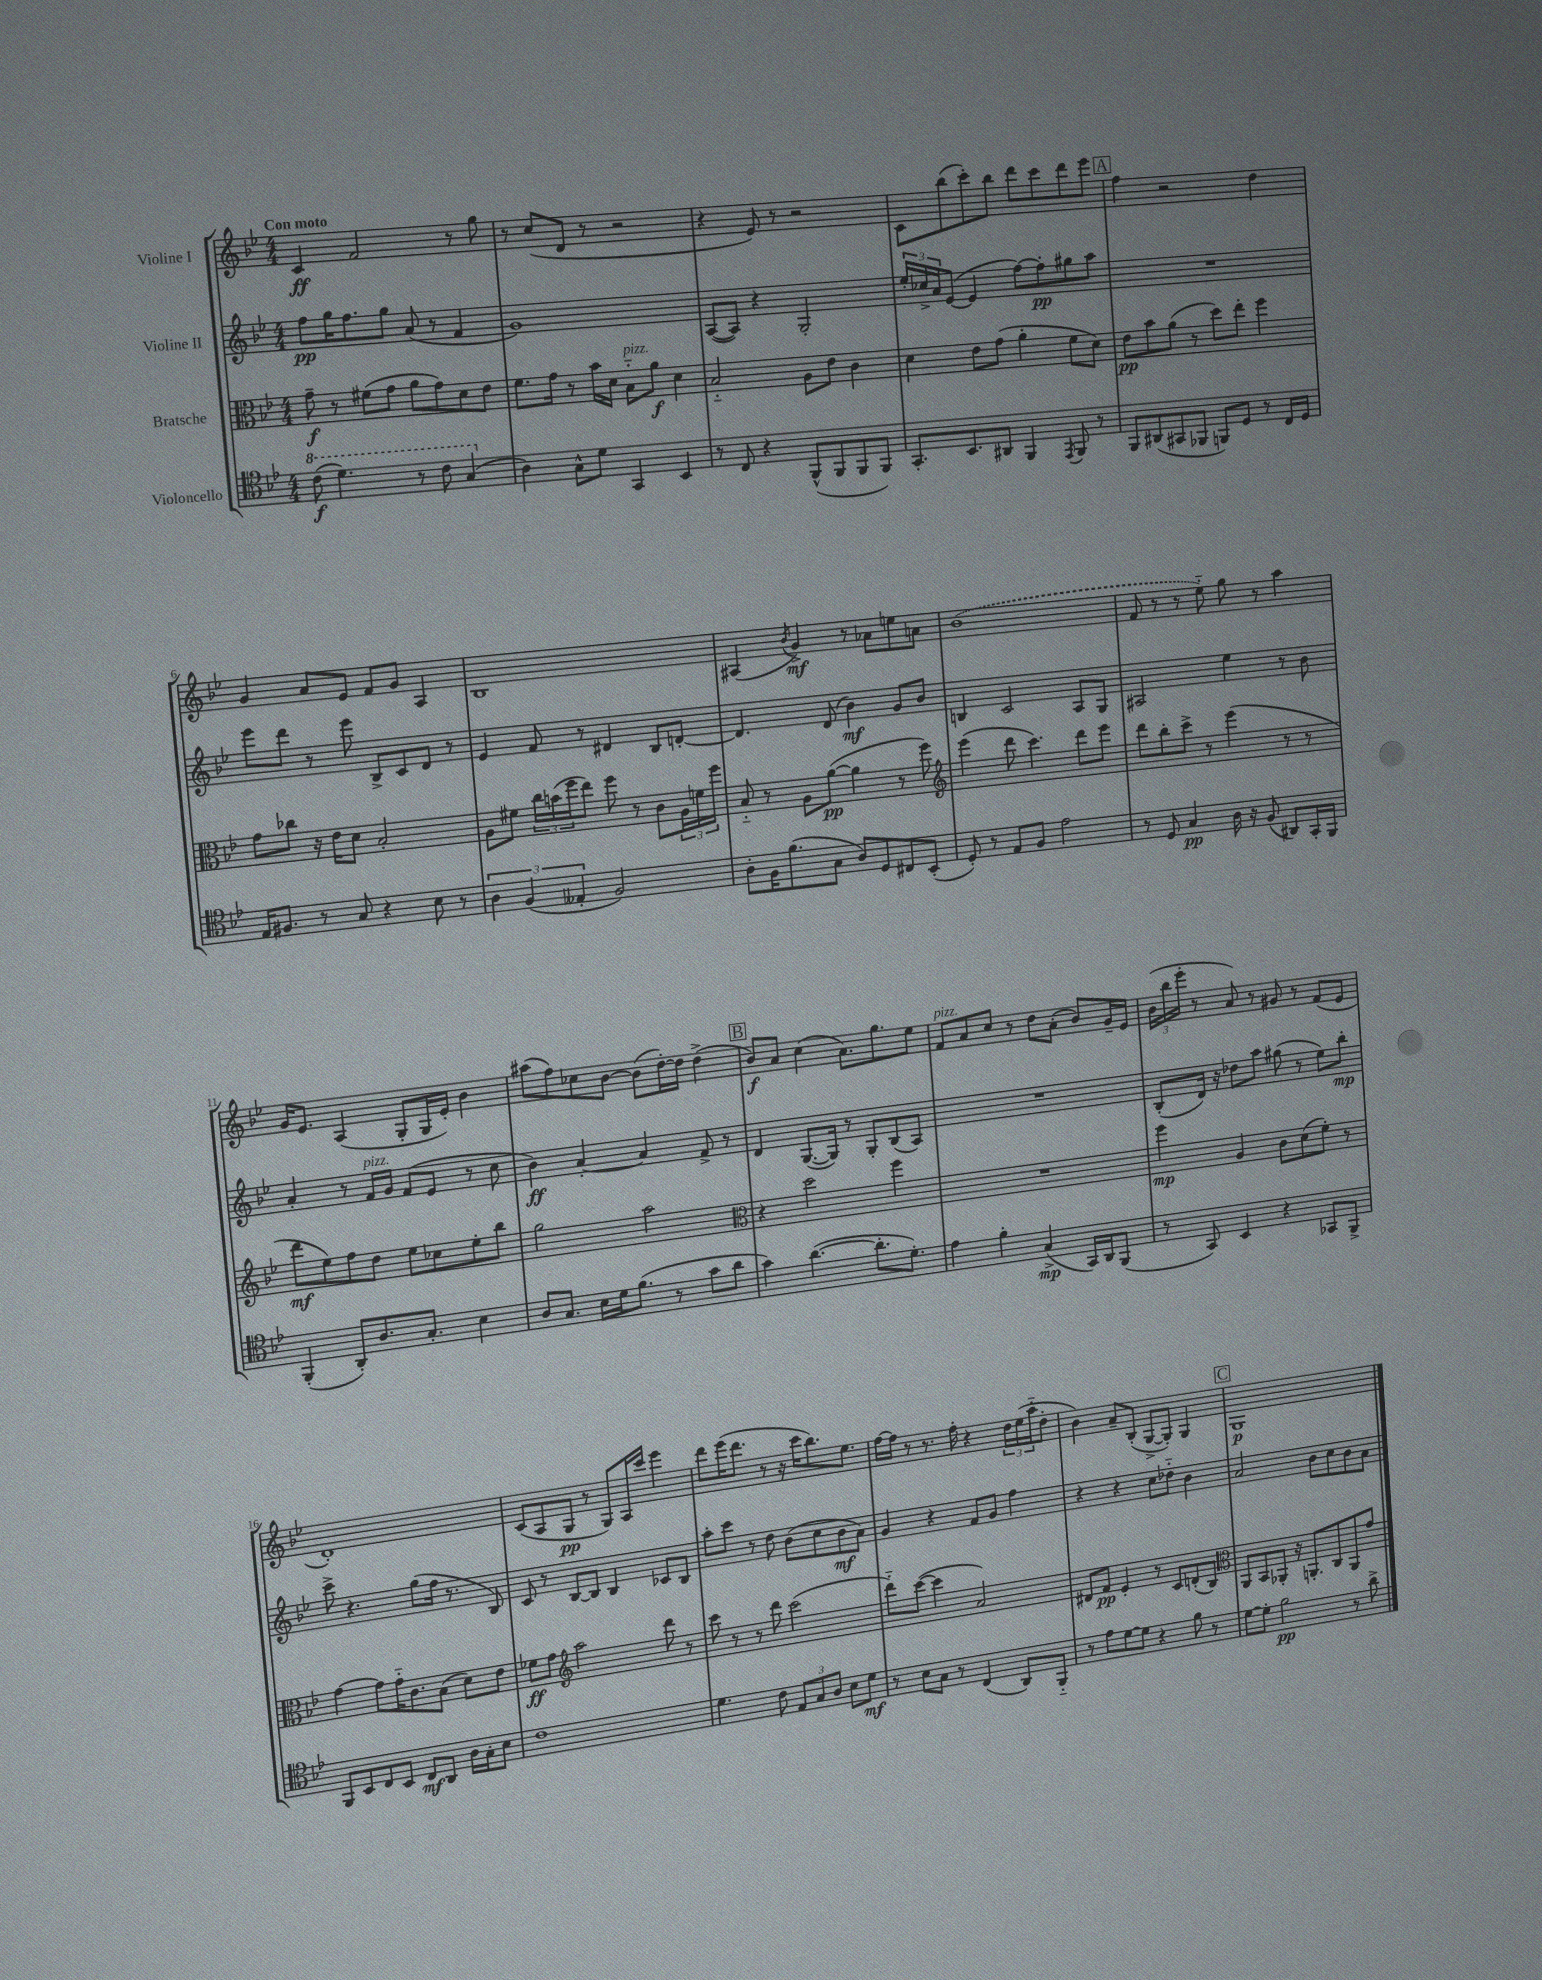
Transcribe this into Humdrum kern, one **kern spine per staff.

**kern	**dynam	**kern	**dynam	**kern	**dynam	**kern	**dynam
*part4	*part4	*part3	*part3	*part2	*part2	*part1	*part1
*staff4	*staff4	*staff3	*staff3	*staff2	*staff2	*staff1	*staff1
*I"Violoncello	*	*I"Bratsche	*	*I"Violine II	*	*I"Violine I	*
*clefC4	*	*clefC3	*	*clefG2	*	*clefG2	*
*k[b-e-]	*	*k[b-e-]	*	*k[b-e-]	*	*k[b-e-]	*
*M4/4	*	*M4/4	*	*M4/4	*	*M4/4	*
*8va	*	*	*	*	*	*	*
=1	=1	=1	=1	=1	=1	=1	=1
!	!	!	!	!	!	!LO:TX:a:B:t=Con moto	!
(8cc\	f	8g~\	f	8ff\L	pp	4c/	ff
4.dd\)	.	8r	.	16gg\K	.	.	.
.	.	.	.	8.ff\	.	.	.
.	.	(8f#X\L	.	.	.	2f/	.
.	.	8g\J	.	8gg\J	.	.	.
8r	.	8a\L	.	(8a/	.	.	.
8cc\	.	8g\)	.	8r	.	.	.
(4g/	.	8d\	.	4f/	.	8r	.
.	.	8e-\J	.	.	.	8gg\	.
=2	=2	=2	=2	=2	=2	=2	=2
*X8va	*	*	*	*	*	*	*
4A\)	.	8.f\L	.	1g)	.	8r	.
.	.	.	.	.	.	(8cc/L	.
.	.	16g\Jk	.	.	.	.	.
8G^^\L	.	8r	.	.	.	8d/J	.
8d\J	.	16b-\LL	.	.	.	8r	.
.	.	16d\JJ	.	.	.	.	.
!	!	!LO:TX:a:i:t=pizz.	!	!	!	!	!
4GG/	.	8B-\L	.	.	.	2r	.
.	.	8a\J	f	.	.	.	.
4BB-/	.	4d\	.	.	.	.	.
=3	=3	=3	=3	=3	=3	=3	=3
8r	.	2B-/	.	([8A/L	.	4r	.
8C/	.	.	.	8A/J])	.	.	.
4r	.	.	.	4r	.	8e-/)	.
.	.	.	.	.	.	8r	.
(8FF^^/L	.	8A\L	.	2G'/	.	2r	.
8FF/	.	8e-\J	.	.	.	.	.
8FF/	.	4c\	.	.	.	.	.
8FF/J)	.	.	.	.	.	.	.
=4	=4	=4	=4	=4	=4	=4	=4
8.GG'/L	.	4d\	.	24ee-'/LL	.	8c\L	.
.	.	.	.	24cc-X^/	.	.	.
.	.	.	.	24a/J	.	.	.
.	.	.	.	([8e-/J	.	(8bb-\	.
8.BB-/	.	.	.	.	.	.	.
.	.	8e-\L	.	4e-/]	.	8ccc'\)	.
8AA#X/J	.	(8g\J	.	.	.	8bb-\J	.
4FF/	.	4a'\	.	[8ff\L)	.	8ddd\L	.
.	.	.	.	8ff'\]	pp	8ccc\	.
8qEE-/	.	.	.	.	.	.	.
8FF/	.	8f\L	.	8gg#X\	.	8ddd\	.
8r	.	8d\J)	.	8aa\J	.	8eee-\J	.
!!LO:REH:place=s1:t=A
=5	=5	=5	=5	=5	=5	=5	=5
8FF/L	.	8e-\L	pp	1r	.	4ff\	.
(8AA#X/	.	8b-\	.	.	.	.	.
8GG#X/	.	(8a\J	.	.	.	2r	.
8FF-X/J	.	8r	.	.	.	.	.
8FFn/L)	.	8dd\L)	.	.	.	.	.
8D/J	.	8ee-'\J	.	.	.	.	.
8r	.	4ff\	.	.	.	4dd\	.
16C/LL	.	.	.	.	.	.	.
16D/JJ	.	.	.	.	.	.	.
!!LO:LB:g=z
=6	=6	=6	=6	=6	=6	=6	=6
16E-/KL	.	8g\L	.	8eee-\L	.	4g/	.
8.F#X/J	.	.	.	.	.	.	.
.	.	8cc-X\J	.	8ddd\J	.	.	.
8r	.	16r	.	8r	.	8a/L	.
.	.	16e-\KL	.	.	.	.	.
8G/	.	8d\J	.	8eee-\	.	8e-/J	.
4r	.	2B-'/	.	8B-^/L	.	8f/L	.
.	.	.	.	8c/	.	8g/J	.
8B-\	.	.	.	8d/J	.	4A/	.
8r	.	.	.	8r	.	.	.
=7	=7	=7	=7	=7	=7	=7	=7
6A\	.	8A\L	.	4e-/	.	1B-	.
.	.	8f#X\J	.	.	.	.	.
(6F/	.	.	.	.	.	.	.
.	.	24cc\LL	.	8f/	.	.	.
.	.	(24bn\	.	.	.	.	.
6E--X'/	.	24ff\J	.	.	.	.	.
.	.	8ee-\J)	.	8r	.	.	.
2F/)	.	8ff\	.	4d#X/	.	.	.
.	.	8r	.	.	.	.	.
.	.	8c\L	.	8B-/L	.	.	.
.	.	24A\L	.	[8dn'/J	.	.	.
.	.	24fn\	.	.	.	.	.
.	.	24ff\JJ	.	.	.	.	.
=8	=8	=8	=8	=8	=8	=8	=8
8A'\L	.	8B-/	.	4.d/]	.	(4A#X/	.
16F\K	.	8r	.	.	.	.	.
(8.f\	.	.	.	.	.	.	.
.	.	.	.	.	.	8qb-/	.
.	.	8A\L	.	.	.	4g^/)	mf
8G\J	.	([8a\J	pp	(8d/	.	.	.
8A/L)	.	4a\]	.	4b-\)	mf	8r	.
8D/	.	.	.	.	.	8a-X\L	.
8C#X/	.	8r	.	8g/L	.	8een\	.
(8BB-'/J	.	8ff\)	.	8b-/J	.	8an\J	.
=9	=9	=9	=9	=9	=9	=9	=9
*	*	*clefG2	*	*	*	*	*
8D'/)	.	(4eee-\	.	4Bn/	.	(1b-	.
8r	.	.	.	.	.	.	.
8E-/L	.	8ddd\	.	2c/	.	.	.
8F/J	.	4.ccc\)	.	.	.	.	.
2e-\	.	.	.	.	.	.	.
.	.	8ddd\L	.	8A/L	.	.	.
.	.	8eee-\J	.	8G/J	.	.	.
=10	=10	=10	=10	=10	=10	=10	=10
8r	.	8ddd\L	.	2A#X/	.	8f/	.
8D/	.	8bb-'\	.	.	.	8r	.
4G/	pp	8ccc^\J	.	.	.	8r	.
.	.	8r	.	.	.	8ee-\)	.
16A\	.	(4eee-\	.	4ee-\	.	8gg\	.
16r	.	.	.	.	.	.	.
(8F/	.	.	.	.	.	8r	.
8AA#X/L)	.	8r	.	8r	.	4aa\	.
16GG'/L	.	8r	.	8b-\	.	.	.
16FF/JJ	.	.	.	.	.	.	.
!!LO:LB:g=z
=11	=11	=11	=11	=11	=11	=11	=11
(4FF'/	.	8ddd\L	mf	4a'/	.	16g/KL	.
.	.	.	.	.	.	8.e-/J	.
.	.	8ee-\)	.	.	.	.	.
8AA'/L)	.	8ff\	.	8r	.	(4A/	.
!	!	!	!	!LO:TX:a:i:t=pizz.	!	!	!
8.A/	.	8dd\J	.	16f/LL	.	.	.
.	.	.	.	16g/JJ	.	.	.
.	.	8ee-\L	.	(8f/L	.	8G'/L	.
8.G'/J	.	.	.	.	.	.	.
.	.	8cc-X\	.	8e-/J	.	16G/L	.
.	.	.	.	.	.	16e-'/JJ)	.
4B-\	.	8ee-'\	.	8r	.	4b-\	.
.	.	8bb-\J	.	8cc\	.	.	.
=12	=12	=12	=12	=12	=12	=12	=12
8A/L	.	2gg\	.	4b-\)	ff	(8aa#X\L	.
8.G/J	.	.	.	.	.	8ff\)	.
.	.	.	.	[4a'/	.	8cc-X\	.
16B-\LL	.	.	.	.	.	.	.
16d\J	.	.	.	.	.	[8b-\J	.
(8.f\J	.	.	.	.	.	.	.
.	.	2aa\	.	4a/]	.	(8b-\L]	.
8r	.	.	.	.	.	[16dd'\L)	.
.	.	.	.	.	.	16dd\JJ]	.
8g\L	.	.	.	8f^/	.	(4dd^\	.
8a\J	.	.	.	8r	.	.	.
!!LO:REH:place=s1:t=B
=13	=13	=13	=13	=13	=13	=13	=13
*	*	*clefC3	*	*	*	*	*
4g\)	.	4r	.	4d/	.	8b-/L)	f
.	.	.	.	.	.	8a/J	.
([4.a\	.	2dd\	.	([8.G/L	.	(4cc\	.
.	.	.	.	16G/Jk])	.	.	.
.	.	.	.	8r	.	8.a\L)	.
8.a'\L]	.	.	.	8G'/L	.	.	.
.	.	.	.	.	.	8.gg\	.
.	.	4ff\	.	(8B-/	.	.	.
8.d'\J)	.	.	.	.	.	.	.
.	.	.	.	8A/J)	.	8ee-\J	.
=14	=14	=14	=14	=14	=14	=14	=14
!	!	!	!	!	!	!LO:TX:a:i:t=pizz.	!
4e-\	.	1r	.	1r	.	8f/L	.
.	.	.	.	.	.	8a/	.
4f'\	.	.	.	.	.	8cc/J	.
.	.	.	.	.	.	8r	.
(4G^/	mp	.	.	.	.	8dd\L	.
.	.	.	.	.	.	(8a'\J	.
16GG/LL)	.	.	.	.	.	8b-/L)	.
16AA/J	.	.	.	.	.	.	.
(8FF/J	.	.	.	.	.	16g~/L	.
.	.	.	.	.	.	16e-/JJ	.
=15	=15	=15	=15	=15	=15	=15	=15
8r	.	4ff\	mp	(8B-'/L	.	(24b-\LL	.
.	.	.	.	.	.	24bb-\	.
.	.	.	.	.	.	24eee-'\JJ	.
8GG/)	.	.	.	16d/Jk)	.	8r	.
.	.	.	.	16r	.	.	.
4BB-/	.	4A/	.	8dd-X\L	.	8a/)	.
.	.	.	.	8aa\J	.	8r	.
4r	.	8c\L	.	(8gg#X\	.	8g#X/	.
.	.	(8d\	.	8r	.	8r	.
8GG-X/L	.	8f'\J)	.	8ee-\L)	.	(8f/L	.
8FF^/J	.	8r	.	8bb-'\J	mp	8e-/J	.
!!LO:LB:g=z
=16	=16	=16	=16	=16	=16	=16	=16
8FF/L	.	[4g\	.	8ccc^\	.	1d')	.
8BB-/	.	.	.	4.r	.	.	.
8C/	.	8g\L]	.	.	.	.	.
8BB-/J	.	16g\K	.	.	.	.	.
.	.	8.c\	.	.	.	.	.
8C/L	mf	.	.	(8gg\L	.	.	.
8AA/J	.	(8B-\J	.	16ff\Jk	.	.	.
.	.	.	.	8.r	.	.	.
16A\LL	.	8d\L)	.	.	.	.	.
16G'\J	.	.	.	.	.	.	.
8B-\J	.	8e-\J	.	8B-/)	.	.	.
=17	=17	=17	=17	=17	=17	=17	=17
1c	.	8f-X\L	ff	8c/	.	(8c/L	.
.	.	8g\J	.	8r	.	8A/	.
*	*	*clefG2	*	*	*	*	*
.	.	2aa\	.	[8B-/L	.	8G/J	pp
.	.	.	.	8B-/J]	.	8r	.
.	.	.	.	4B-/	.	8G/L)	.
.	.	.	.	.	.	16A/L	.
.	.	.	.	.	.	16ccc/JJ	.
.	.	8ddd\	.	8c-X/L	.	4eee-\	.
.	.	8r	.	8B-/J	.	.	.
=18	=18	=18	=18	=18	=18	=18	=18
4.d\	.	8ccc\	.	8aa'\L	.	8ddd\L	.
.	.	8r	.	8ccc\J	.	(16eee-\K	.
.	.	.	.	.	.	8.ddd\J	.
.	.	8r	.	8r	.	.	.
8c\	.	8ddd\	.	8dd\	.	8r	.
12E-/L	.	(2ccc\	.	(8b-\L	.	16r	.
.	.	.	.	.	.	16ccc\KL	.
12G/	.	.	.	.	.	.	.
.	.	.	.	8cc\	.	8.bb-\)	.
12A/J	.	.	.	.	.	.	.
8B-\L	.	.	.	8b-\	mf	.	.
.	.	.	.	.	.	8.ee-\J	.
8d\J	mf	.	.	8a\J)	.	.	.
=19	=19	=19	=19	=19	=19	=19	=19
8r	.	8ddd\L)	.	4g/	.	[16ff\LL	.
.	.	.	.	.	.	16ff\JJ]	.
8B-\L	.	([8ccc\J	.	.	.	8r	.
8G\J	.	4ccc\]	.	4r	.	8.r	.
8r	.	.	.	.	.	.	.
.	.	.	.	.	.	16ff'\	.
(4C/	.	2a/)	.	8f/L	.	4r	.
.	.	.	.	8g/J	.	.	.
8AA/L)	.	.	.	4ff\	.	24dd\LL	.
.	.	.	.	.	.	(24ee-\	.
.	.	.	.	.	.	24aa\J	.
8FF/J	.	.	.	.	.	8dd'\J	.
=20	=20	=20	=20	=20	=20	=20	=20
8r	.	8d#X/L	.	4r	.	4b-\)	.
8e-\L	.	8f/J	pp	.	.	.	.
[8d\	.	4e-'/	.	4r	.	8a~/L	.
8d\J]	.	.	.	.	.	(8B-'/J	.
4r	.	8r	.	8cc\L	.	[8G^/L	.
.	.	8c/L	.	8dd-X\J	.	8G'/J])	.
8f\	.	(8dn'/	.	4b-\	.	4G/	.
8r	.	8B-/J)	.	.	.	.	.
!!LO:REH:place=s1:t=C
=21	=21	=21	=21	=21	=21	=21	=21
*	*	*clefC3	*	*	*	*	*
[8d\L	.	8AA/L	.	2a/	.	1G	p
8d'\J]	.	8BB-/	.	.	.	.	.
2f\	pp	8AA-X'/J	.	.	.	.	.
.	.	16r	.	.	.	.	.
.	.	8.AAn'/L	.	.	.	.	.
.	.	.	.	8b-\L	.	.	.
.	.	8C/	.	8cc\	.	.	.
8r	.	8AA/	.	8b-\	.	.	.
8a^\	.	8g/J	.	8a\J	.	.	.
==	==	==	==	==	==	==	==
*-	*-	*-	*-	*-	*-	*-	*-
